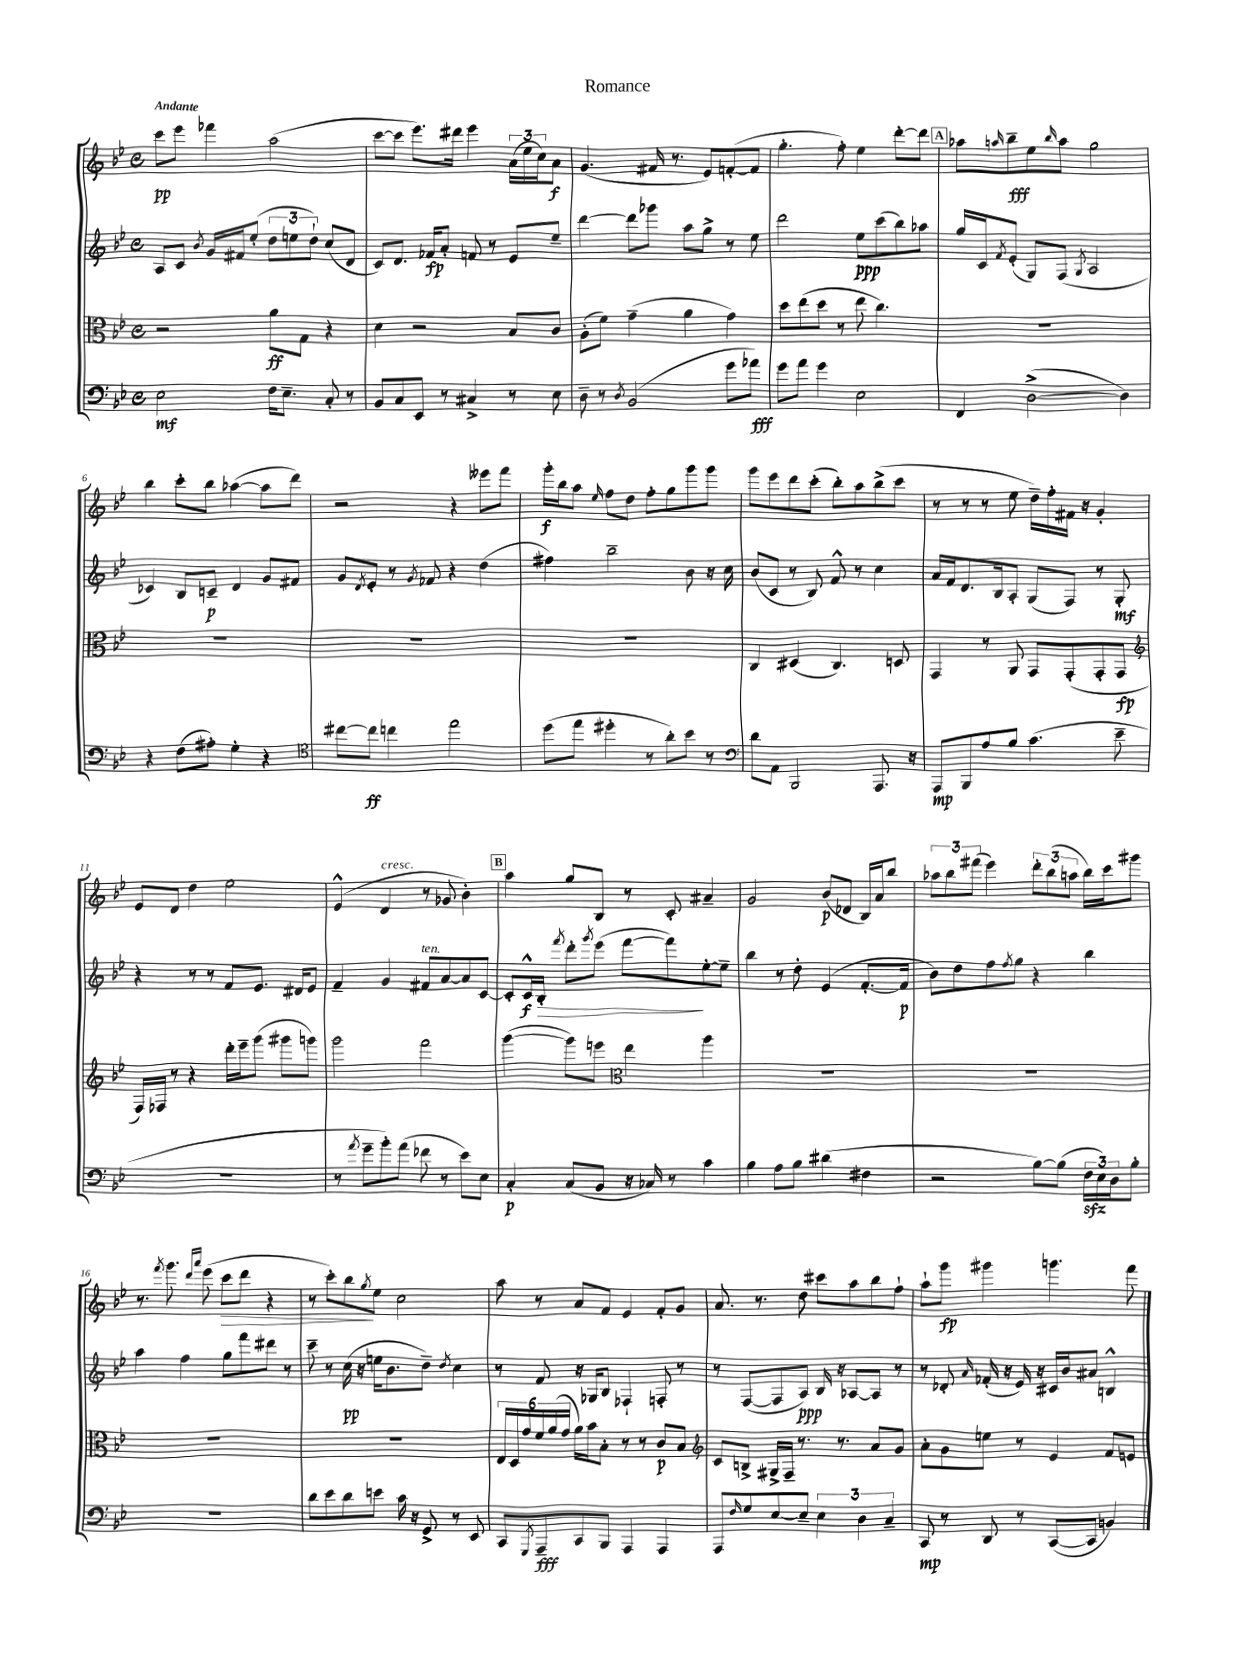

**kern	**kern	**kern	**kern
*staff4	*staff3	*staff2	*staff1
*clefF4	*clefC3	*clefG2	*clefG2
*k[b-e-]	*k[b-e-]	*k[b-e-]	*k[b-e-]
*M4/4	*M4/4	*M4/4	*M4/4
*met(c)	*met(c)	*met(c)	*met(c)
2E-	2r	8A	8ccc
.	.	8c	8eee-
.	.	8qb-	.
.	.	16g	4fff-
.	.	16f#	.
.	.	(8ee-'	.
16F	8a	12dd	(2aa
8.E-~	.	.	.
.	.	12ee	.
.	8G	.	.
.	.	12dd`)	.
8C'	4r	(8cc	.
8r	.	8d	.
=	=	=	=
8BB-	4d	8c)	[8ccc
8C	.	8.d	8ccc]
8EE-	2r	.	8.eee-)
.	.	16f-	.
8r	.	8a'	.
.	.	.	16ddd#
4C#^	.	8f	4eee-
.	.	8r	.
8r	8B-	8e-	(24a
.	.	.	24ee-
.	.	.	24cc)
8E-	8c	8ee-~	8a
=	=	=	=
8D~	(8A'	[4ddd	(4.g
8r	8f)	.	.
8qD	.	.	.
(2BB-	(4g~	8ddd]	.
.	.	8ggg-	16f#
.	.	.	8.r
.	4a	8aa	.
.	.	8gg^	8e-)
8g	4g)	8r	([8f'
8a-)	.	8ee-	8f]
=	=	=	=
8g	8dd	2ddd	4.gg'
8a	(8ee-	.	.
4g	8dd	.	.
.	8r	.	8ff')
2E-	8ee-	8ee-	4ee-
.	4.cc)	(8ccc	.
.	.	8bb-)	[8ddd'
.	.	8aa-	8ddd]
=	=	=	=
4FF	1r	16gg	8aa-
.	.	16c	.
.	.	8qf	16qqaa
.	.	(8e-'	8bb-~
([2D^	.	8G)	8ee-
.	.	.	16qqbb-
.	.	(8F	8aa
.	.	8qG	.
.	.	2A	2gg
4D])	.	.	.
=	=	=	=
4r	1r	4c-)	4bb-
(8F	.	8B-	8ccc'
8A#')	.	8c~	8bb-
4G'	.	4d	([4aa-
4r	.	8g	8aa-]
.	.	8f#	8ddd)
=	=	=	=
*clefC4	*	*	*
[8cc#	1r	8g	2r
.	.	8qd	.
8cc#]	.	8e-'	.
4cc	.	8r	.
.	.	8qg	.
.	.	8f-	.
2ee-	.	4r	4r
.	.	(4dd	8eee--
.	.	.	8fff
=	=	=	=
(8dd	1r	4ff#)	16ggg'
.	.	.	16bb-
8ee-	.	.	8aa
.	.	.	16qqee-
4dd#'	.	2bb-~	8ff
.	.	.	8dd
8r	.	.	8ff'
8a')	.	.	8gg
8b-	.	8b-	8ggg
8r	.	16r	8ggg
.	.	16cc	.
=	=	=	=
*clefF4	*	*	*
8d	4C	(8b-	8ggg
8AA	.	8c	8eee-
2BBB-	(4D#	8r	8ddd
.	.	8B-)	(8ccc'
.	4.C)	8f^^	8bb-')
.	.	8r	8aa
8.AAA	.	4cc	(8bb-^
.	8D	.	8ccc
16r	.	.	.
=	=	=	=
8AAA	4GG	16a	8r
.	.	16f	.
8BBB-	.	8.d	8r
8A	8r	.	8r
.	.	16B-	.
8B-	8AA	8A'	8ee-
(4.c	8GG	(8G	16dd~)
.	.	.	16ff'
.	(8GG'	8F)	16f#
.	.	.	16r
.	8GG'	8r	4g'
8e-~	8GG	8G'	.
=	=	=	=
*	*clefG2	*	*
1r	16F)	4r	8e-
.	16F-	.	.
.	8r	.	8d
.	4r	8r	4dd
.	.	8r	.
.	16ddd'	8f	2ee-
.	16eee-~	.	.
.	(8ggg	8.e-	.
.	8ggg#	.	.
.	.	16d#	.
.	8ggg)	8e-	.
=	=	=	=
8r	2ggg	4f~	(4e-^^
8qa	.	.	.
8g~	.	.	.
8b-')	.	4g	4d
(8a	.	.	.
8f-	2fff	8f#	8r
8r	.	[8a	8g-
8e-)	.	8a]	4b-')
8E-	.	[8c	.
=	=	=	=
4C'	([4ggg	8c']	4aa
.	.	16c^^	.
.	.	16B-'	.
.	.	8qfff	.
(8C	8ggg])	8ddd'	8gg
.	.	8qggg	.
8BB-	8eee	(8eee-	8B-
*	*clefC3	*	*
16r	4ee-	[8fff	8r
16C-)	.	.	.
8r	.	8fff])	8c'
4c	4aa	[8ee-'	4a#~
.	.	8ee-~]	.
=	=	=	=
4B-	1r	4bb-	2g
8A	.	8r	.
8B-	.	8dd'	.
(4d#	.	(4e-	(8b-
.	.	.	8d-
4F#	.	[8.f'	16B-)
.	.	.	16a
.	.	.	8bb-
.	.	16f]	.
=	=	=	=
2r	1r	8b-)	12aa-
.	.	.	12bb-
.	.	8dd	.
.	.	.	(12fff#
.	.	8ff	4eee-)
.	.	8qff	.
.	.	8gg	.
[8B-)	.	4r	12ddd'
.	.	.	(12bb-
(8B-]	.	.	.
.	.	.	12aa
24F	.	4bb-	16bb-)
24E-)	.	.	.
.	.	.	16ccc
24D	.	.	.
8B-'	.	.	8ggg#
=	=	=	=
1r	1r	4aa	8.r
.	.	.	8qfff
.	.	.	8.ggg
.	.	4ff	.
.	.	.	16qqddd
.	.	.	16qqaaa
.	.	.	(8eee-
.	.	8gg	8ccc
.	.	8fff	8ddd
.	.	8ddd#	4r
.	.	8r	.
=	=	=	=
8d	1r	8ccc~	8r
8e-	.	8r	8ccc')
8d	.	(16cc	8bb-
.	.	16r	.
.	.	.	8qgg
8e	.	16ee	8ee-
.	.	8.b-	.
16c	.	.	2cc
16r	.	.	.
8GG^	.	8dd~)	.
.	.	8qdd	.
8r	.	4cc	.
8EE-	.	.	.
=	=	=	=
8CC	24E-	8r	8aa
.	24D	.	.
.	24g	.	.
8qGGG	.	.	.
8AAA~	24f	8f	8r
.	(24a	.	.
.	24g	.	.
8CC	16a)	16r	8a
.	16b-	16G-	.
8BBB-	8B-'	8B-	8f
4AAA	8r	4F-`	4e-
.	8r	.	.
4AAA	8c	8F'	8f'
.	8B-	8r	8g
=	=	=	=
*	*clefG2	*	*
8AAA	8c	8r	8.a
16qqF	.	.	.
8G	8B^	([8F	.
.	.	.	8.r
[8E-	16G#^	8F]	.
.	16F~	.	.
8E-~]	8.r	8A)	8dd
6E-	.	16B-	8ccc#
.	8.r	16r	.
.	.	[8A-	8aa
6D	.	.	.
.	8a	8A-]	8bb-
6C~	.	.	.
.	8g	8r	8ff`
=	=	=	=
8CC	8a'	8r	8aa`
8r	8g	8d-'	8ggg
.	.	16qqa	.
8DD	8ee	(16f-'	4ggg#
.	.	16r	.
8r	8r	16e-)	.
.	.	16r	.
([8CC	4e-	16c#	4.ggg
.	.	16b-	.
8CC]	.	8a#	.
4BB)	8f	4B^^	.
.	8e	.	8fff
==	==	==	==
*-	*-	*-	*-
